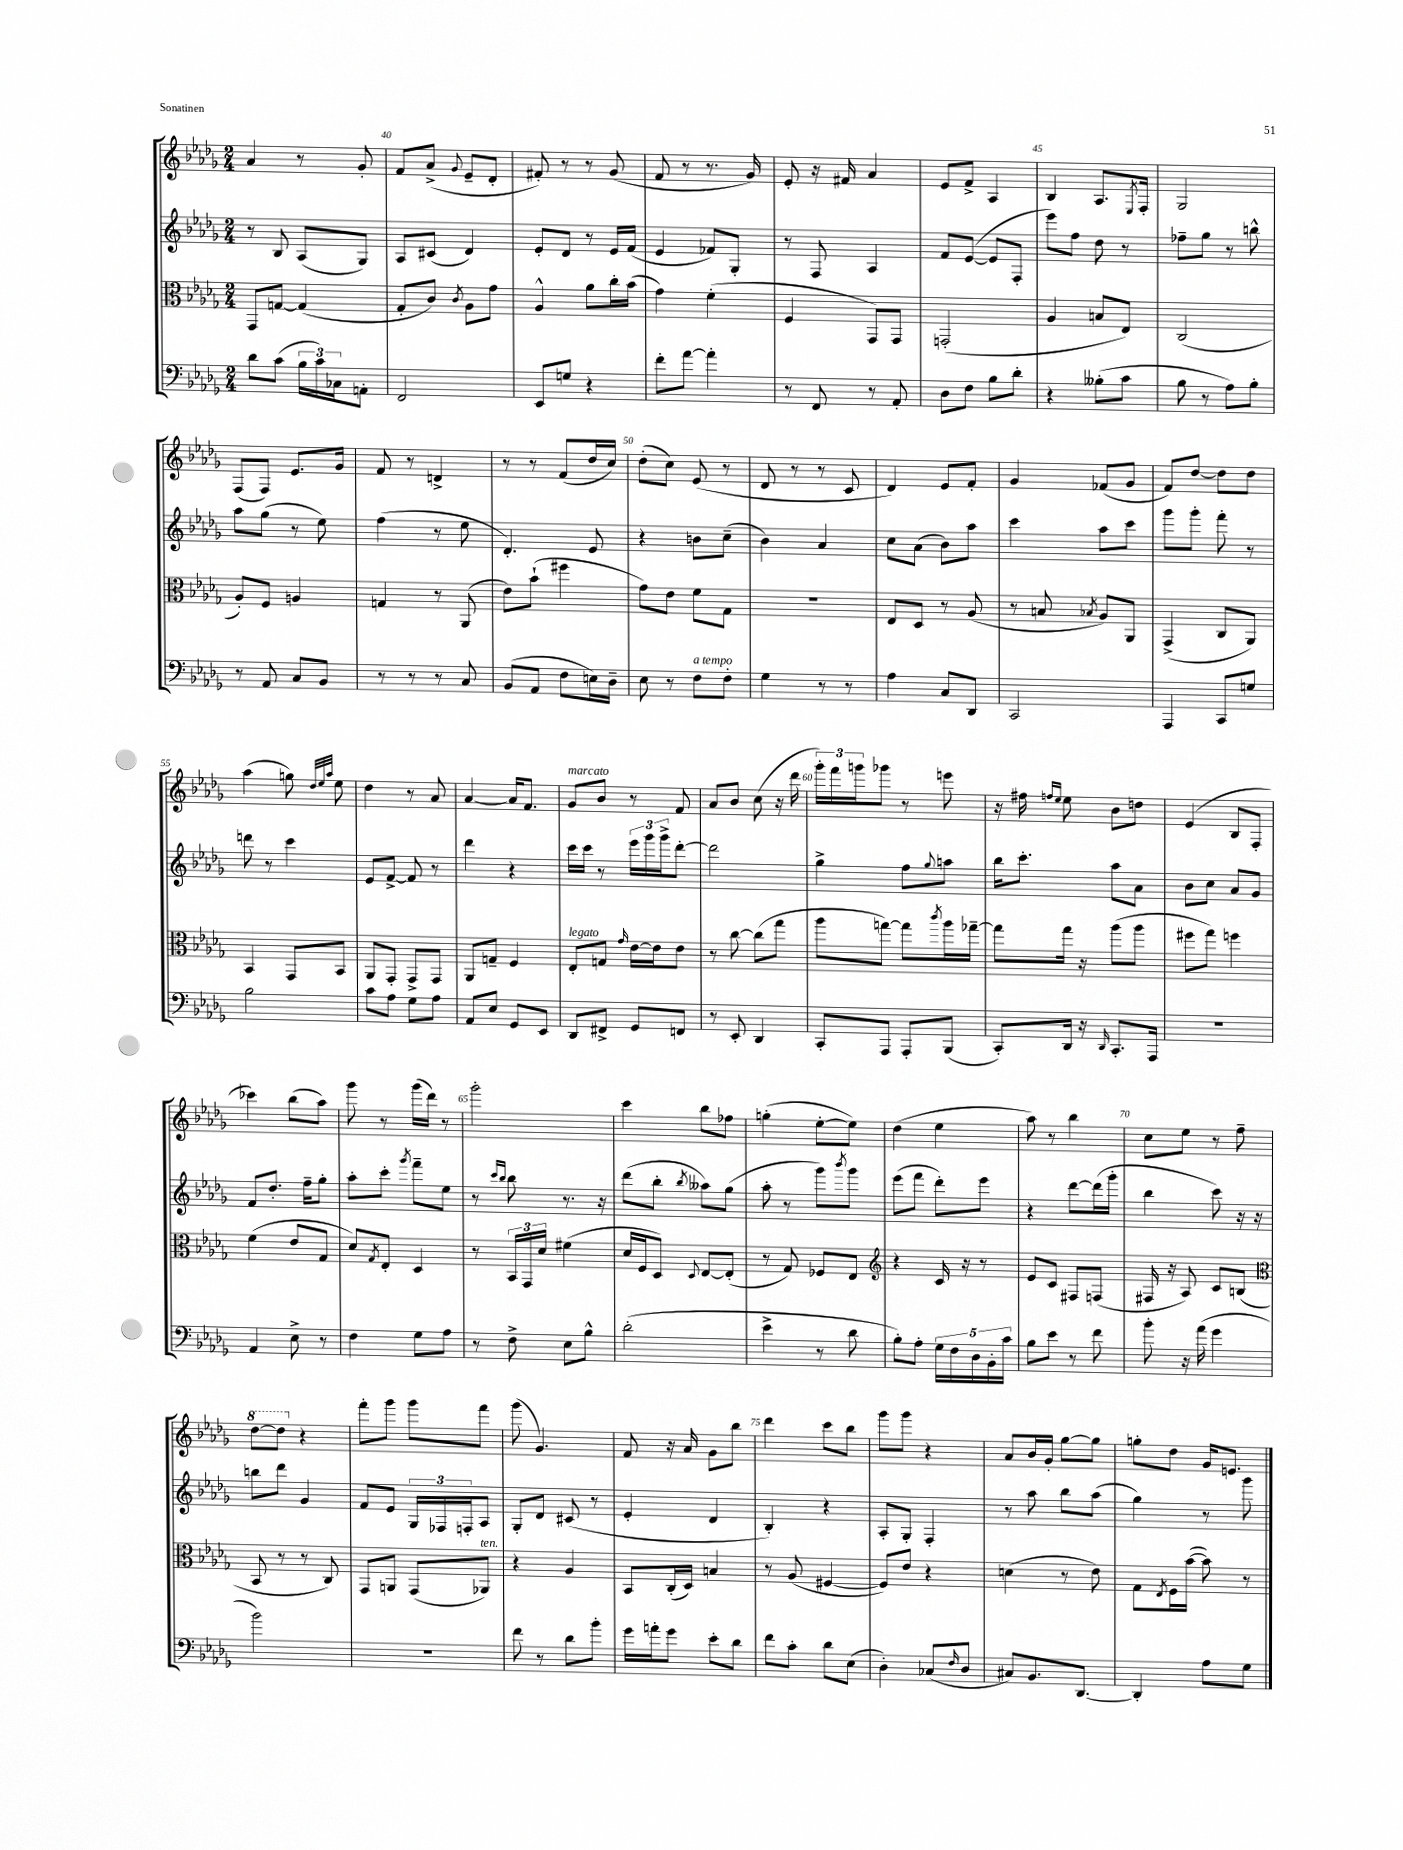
<<
\new StaffGroup <<
\new Staff = "s0" {
    \clef treble \key des \major \numericTimeSignature \time 2/4
    aes'4 r8 ges'8-. |
    f'8 aes'8->( \appoggiatura { ges'8 } ees'8-- des'8-. |
    fis'8-.) r8 r8 ges'8( |
    f'8 r8 r8. ges'16) |
    ees'8-. r16 fis'16 aes'4 |
    ees'8 f'8-> aes4 |
    bes4 aes8. \acciaccatura { ees8 } f16-. |
    ges2 |
    f8( f8) ees'8. ges'16 |
    f'8 r8 d'4-> |
    r8 r8 f'8( des''16 c''16) |
    des''8-.( c''8) ees'8( r8 |
    des'8 r8 r8 c'8 |
    des'4) ees'8 f'8-. |
    ges'4 fes'8( ges'8 |
    f'8) des''8~ des''8 des''8 |
    aes''4( g''8) \grace { des''32 ees''32 aes''32 } ees''8 |
    des''4 r8 aes'8 |
    aes'4~ aes'16 f'8. |
    ges'8^\markup { \italic "marcato" } bes'8 r8 f'8 |
    aes'8 bes'8 c''8( r16 des'''16 |
    \tuplet 3/2 { ges'''16-.) f'''16 g'''16 } ges'''8 r8 e'''8 |
    r16 fis''16 \grace { f''16 ees''16 } ees''8 bes'8 d''8 |
    ees'4( bes8 f8-. |
    ces'''4) bes''8( aes''8) |
    ges'''8 r8 ges'''16( des'''16) r8 |
    ges'''2-. |
    c'''4 bes''8 fes''8 |
    g''4-.( ees''8~-. ees''8) |
    des''4( ees''4 |
    aes''8) r8 bes''4 |
    c''8 ees''8 r8 f''8-- |
    \ottava #1 des'''8~ des'''8 \ottava #0 r4 |
    f'''8-. ges'''8 ges'''8 f'''8 |
    ges'''8( ges'4.) |
    f'8 r16 aes'16 ges'8 bes''8 |
    des'''4 c'''8 bes''8 |
    ges'''8 ges'''8 r4 |
    aes'8 bes'16 ges'16-. ges''8~ ges''8 |
    g''8-. des''8 ges'16 e'8. \bar "|." |
}
\new Staff = "s1" {
    \clef treble \key des \major \numericTimeSignature \time 2/4
    r8 bes8 aes8( ges8) |
    aes8 cis'8( des'4) |
    ees'8-. des'8 r8 ees'16 f'16( |
    ees'4 fes'8) ges8-. |
    r8 f8 aes4 |
    f'8 ees'8~( ees'8 f8-. |
    ees'''8) f''8 des''8 r8 |
    fes''8-- ges''8 r8 b''8-^ |
    aes''8 ges''8( r8 ees''8) |
    f''4( r8 ees''8 |
    des'4.-.) ees'8 |
    r4 b'8 c''8--( |
    bes'4) aes'4 |
    c''8 aes'8( bes'8) aes''8 |
    c'''4 aes''8 c'''8 |
    ges'''8 ges'''8-. f'''8-. r8 |
    d'''8 r8 c'''4 |
    ees'8 f'8~-> f'8 r8 |
    des'''4 r4 |
    c'''16 c'''16 r8 \tuplet 3/2 { ees'''16 ges'''16 ges'''16-> } des'''8~-. |
    des'''2 |
    ges''4-> f''8 \appoggiatura { ges''8 } a''8 |
    bes''16 c'''8.-. aes''8 aes'8 |
    bes'8 c''8 aes'8 ges'8 |
    f'8 des''8.-. f''16-- ges''8-. |
    aes''8-. c'''8-. \acciaccatura { ges'''8 } f'''8-- ees''8 |
    r8 \grace { c'''16 bes''16 } bes''8 r8. r16 |
    des'''8( bes''8-. \acciaccatura { bes''8 } aeses''8) ges''8( |
    aes''8-. r8 ges'''8) \acciaccatura { bes'''8 } ges'''8 |
    ees'''8( f'''8 des'''8-.) ees'''8 |
    r4 des'''8~ des'''16( ges'''16-. |
    bes''4 c'''8) r16 r16 |
    b''8 des'''8 ges'4 |
    f'8 ees'8 \tuplet 3/2 { ges16 fes16 f16-. } aes8 |
    ges8-. des'8 cis'8( r8 |
    ees'4-. des'4 |
    bes4-.) r4 |
    aes8-. ges8-. f4-. |
    r8 aes''8 bes''8 aes''8( |
    ges''4) r8 ges'''8 \bar "|." |
}
\new Staff = "s2" {
    \clef alto \key des \major \numericTimeSignature \time 2/4
    ges,8 g8~ g4( |
    ges8-. c'8) \acciaccatura { c'8 } aes8 ges'8 |
    aes4-^ aes'8 c''16-. bes'16( |
    ges'4) f'4-.( |
    f4 ges,8) ges,8 |
    g,2-.( |
    aes4 b8 ees8) |
    c2( |
    aes8-.) f8 a4 |
    g4 r8 aes,8( |
    ees'8) bes'8-!( fis''4 |
    ges'8) ees'8 f'8 ges8 |
    R2 |
    ees8 des8 r8 aes8( |
    r8 b8 \acciaccatura { bes8 } aes8) aes,8 |
    ges,4->( c8 aes,8) |
    bes,4 ges,8 bes,8 |
    aes,8 ges,8-. ges,8-> ges,8 |
    aes,8 g8-- f4 |
    ees8-.^\markup { \italic "legato" } g8 \grace { ges'16 } ees'16~ ees'16 ees'8 |
    r8 c''8~ c''8( ges''8 |
    aes''8 g''8~) g''8 \acciaccatura { c'''8 } aes''16 ges''16~-- |
    ges''8 ges''16 r16 aes''8( aes''8 |
    fis''8 ges''8) f''4 |
    f'4( ees'8 ges8 |
    des'8) \acciaccatura { ges8 } ees8-. des4 |
    r8 \tuplet 3/2 { bes,16 ges,16 des'16 } fis'4( |
    des'16 f16 des8) \appoggiatura { des8 } ees8~ ees8-.( |
    r8 ges8) fes8 ees8 |
    \clef treble r4 c'16 r16 r8 |
    ees'8 c'8 fis8 f8( |
    fis16 r16 aes8) c'8 b8( |
    \clef alto bes,8 r8 r8 c8) |
    ges,8 a,8 ges,8( aes,8^\markup { \italic "ten." }) |
    r4 aes4 |
    bes,8 c16-.( des16) b4 |
    r8 aes8( fis4~ |
    fis8) ees'8 r4 |
    d'4( r8 ees'8) |
    ges8 \acciaccatura { ees8 } f16 bes'16~( bes'8) r8 \bar "|." |
}
\new Staff = "s3" {
    \clef bass \key des \major \numericTimeSignature \time 2/4
    des'8 c'8( \tuplet 3/2 { bes16 c'16) ces16 } a,8-. |
    f,2 |
    ees,8 g8 r4 |
    f'8-. aes'8~ aes'4-. |
    r8 f,8 r8 aes,8-. |
    des8 f8 bes8 des'8-. |
    r4 beses8-.( c'8 |
    bes8 r8 aes8) bes8-. |
    r8 aes,8 c8 bes,8 |
    r8 r8 r8 c8 |
    bes,8( aes,8 f8 e16) des16-- |
    ees8 r8 f8^\markup { \italic "a tempo" } f8-. |
    ges4 r8 r8 |
    aes4 c8 des,8 |
    c,2 |
    aes,,4 c,8 g8 |
    bes2 |
    c'8 aes8 ges8 aes8 |
    aes,8 ees8 ges,8 ees,8 |
    des,8 fis,8-> ges,8 f,8 |
    r8 ees,8-. des,4 |
    c,8-. aes,,8 aes,,8-. bes,,8( |
    c,8-.) des,16 r16 \grace { des,16 } c,8.-. aes,,16 |
    R2 |
    aes,4 ees8-> r8 |
    f4 ges8 aes8 |
    r8 f8-> ees8 bes8-^ |
    des'2-.( |
    ees'4-> r8 des'8 |
    bes8-.) aes8-. \tuplet 5/4 { ges16 f16 des16 bes,16-. c'16 } |
    bes8 ees'8 r8 f'8 |
    bes'8-. r16 aes'16( ges'4 |
    bes'2) |
    R2 |
    f'8 r8 des'8 bes'8-. |
    ges'16 a'16-. ges'8 ees'8-. des'8 |
    f'8 c'8-. des'8 ees8( |
    des4-.) ces8( \grace { f16 } des8 |
    cis8) bes,8. des,8.~ |
    des,4-. aes8 ges8 \bar "|." |
}
>>
>>
\layout { \context { \Score currentBarNumber = #39 \override BarNumber.break-visibility = ##(#f #t #t) barNumberVisibility = #(every-nth-bar-number-visible 5) } }
